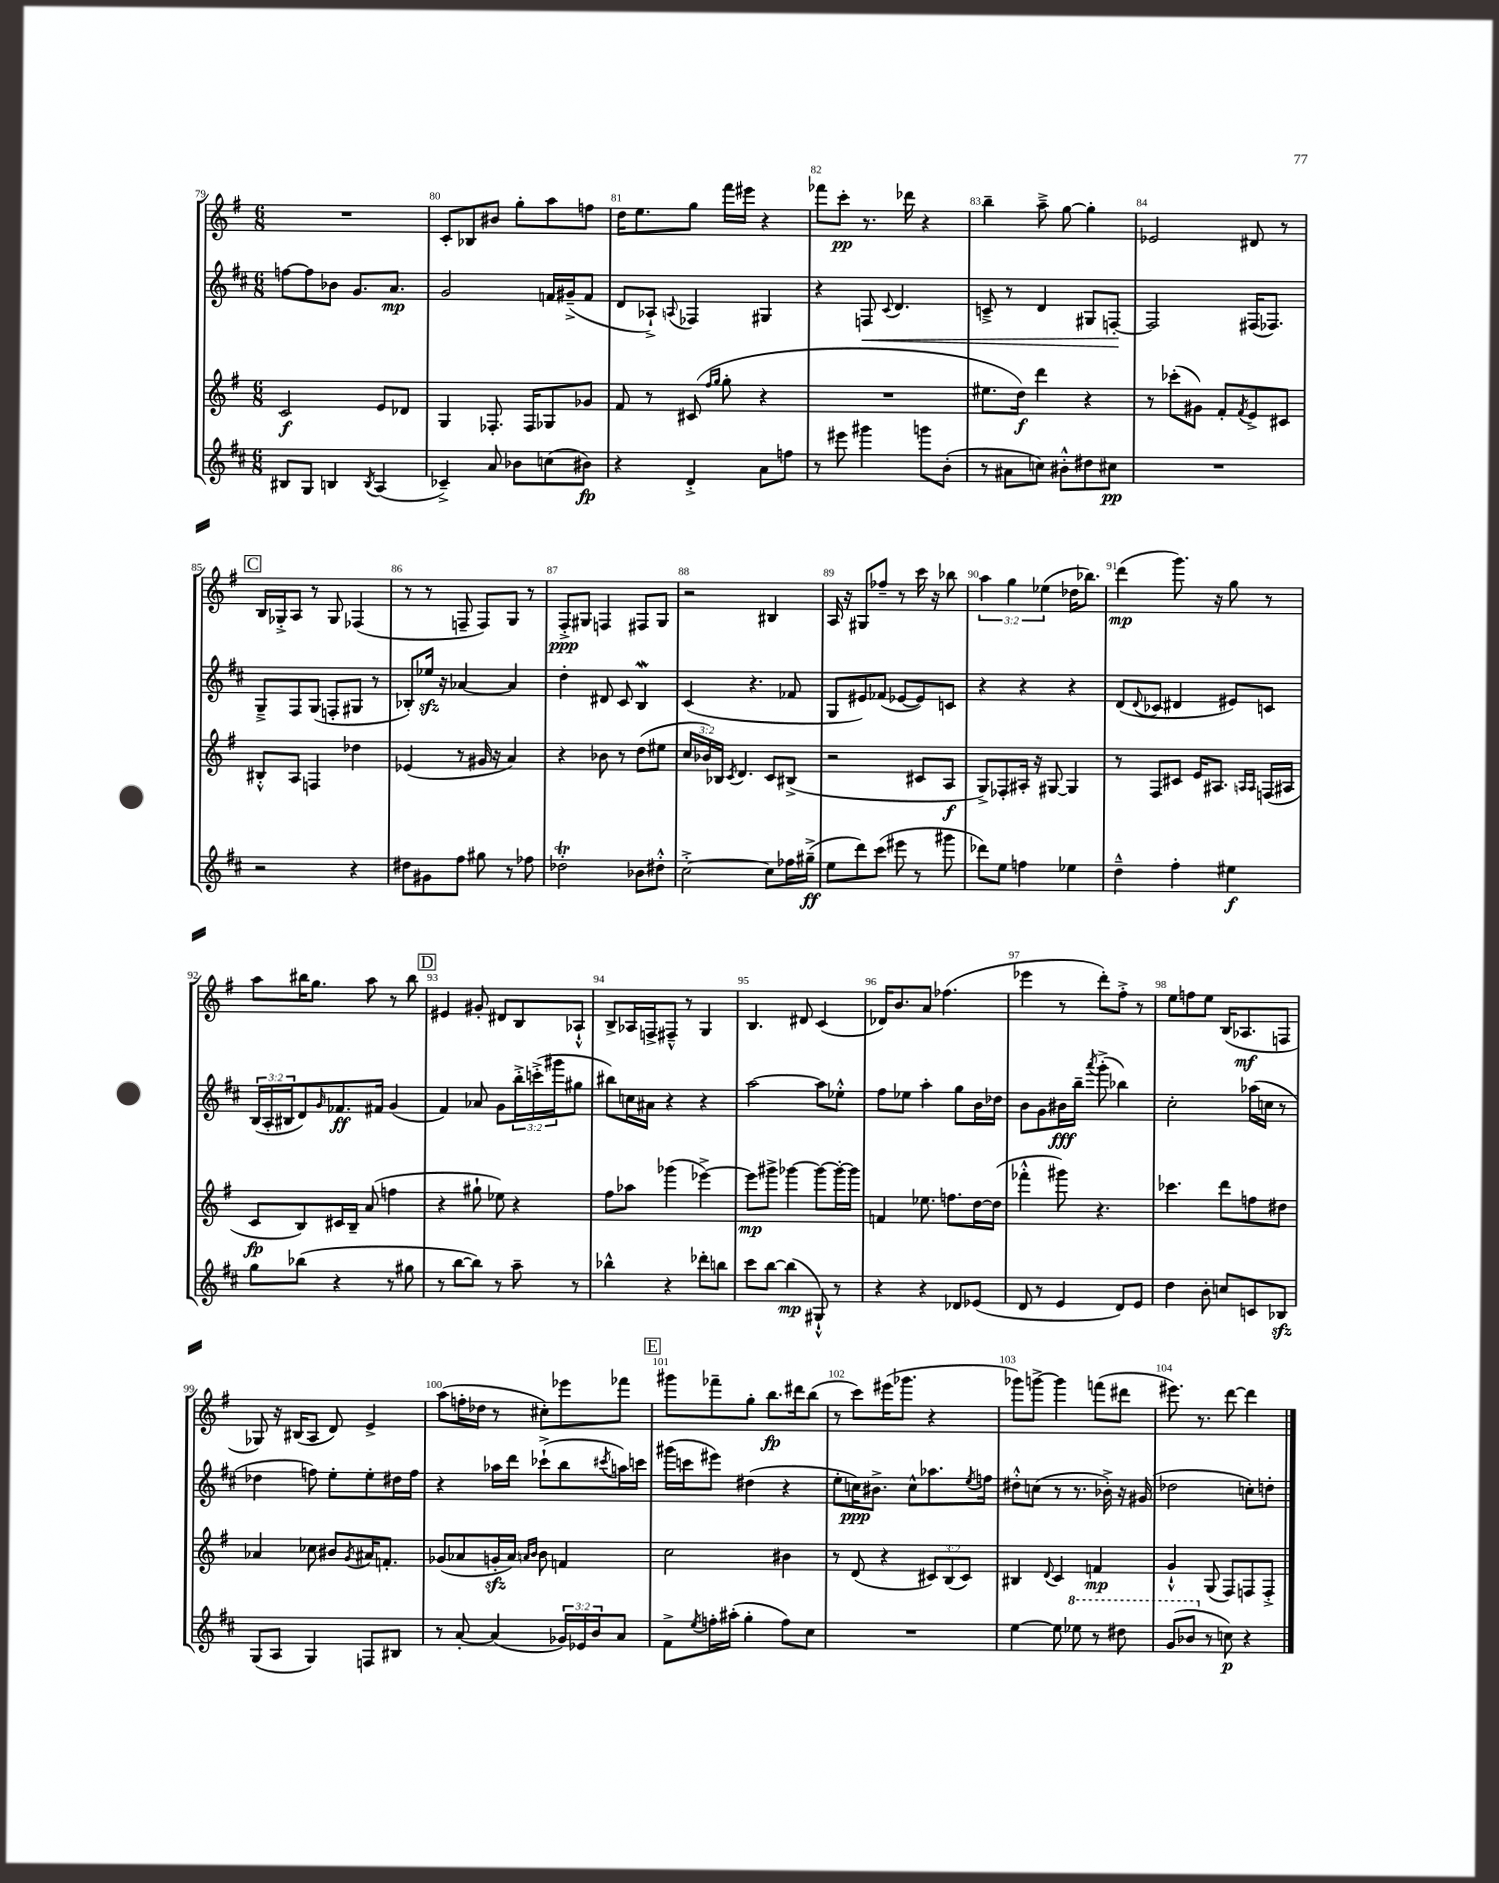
<<
\new StaffGroup <<
\new Staff = "s0" {
    \clef treble \key g \major \numericTimeSignature \time 6/8 \override Staff.TupletNumber.text = #tuplet-number::calc-fraction-text
    R2. |
    c'8-. bes8 bis'8 g''8-. a''8 f''8 |
    d''16 e''8. g''8 fis'''16 eis'''16 r4 |
    fes'''8 c'''8-.\pp r8. des'''16 r4 |
    b''4-- a''8---> g''8~ g''4-. |
    ees'2 dis'8 r8 |
    \mark \markup { \box "C" } b16 ges16-.-> a8 r8 ges8 fes4( |
    r8 r8 f8-- f8) g8 r8 |
    fis8-.->\ppp gis8 f4 fis8 gis8 |
    r2 bis4 |
    a16 r16 gis8 fes''8-- r8 c'''16 r16 bes''8 |
    \tuplet 3/2 { a''4 g''4 ees''4( } des''16 bes''8.) |
    d'''4\mp( g'''8.) r16 g''8 r8 |
    a''8 bis''16 g''8. a''8 r8 bis''8 |
    \mark \markup { \box "D" } eis'4 gis'8-. dis'8 b8 aes8-!-^ |
    b8-> aes16 f16-> fis8---^ r8 g4 |
    b4. dis'8 c'4( |
    des'16) b'8. a'8 fes''4.( |
    ees'''4 r8 d'''8-.) fis''8-.-> r8 |
    e''8 f''8 e''8 b16( aes8.\mf f8 |
    ges8) r16 bis16( a8 d'8) e'4-> |
    a''8( f''16-. des''16 r8 cis''8-.) ees'''8 fes'''8 |
    \mark \markup { \box "E" } gis'''8 fes'''8-- g''8-. b''8.\fp dis'''16 b''8( |
    r8 c'''8) eis'''16( ges'''8. r4 |
    ges'''8) g'''8~-> g'''4 f'''8( dis'''8 |
    eis'''8.) r8. d'''8~ d'''4 \bar "|." |
}
\new Staff = "s1" {
    \clef treble \key d \major \numericTimeSignature \time 6/8 \override Staff.TupletNumber.text = #tuplet-number::calc-fraction-text
    f''8~ f''8 bes'8 g'8. a'8.\mp |
    g'2 f'16 gis'16--->( f'8 |
    d'8 aes8-!->) \appoggiatura { a8 } fes4 gis4 |
    r4 f8\< \appoggiatura { cis'8 } d'4. |
    c'8---> r8 d'4 gis8 f8~-.\! |
    f2 fis16( fes8.) |
    \mark \markup { \box "C" } g8---> fis8 g8( f8-. gis8 r8 |
    bes8-.) ees''16\sfz r16 aes'4~ aes'4 |
    d''4-. dis'8 cis'8 b4\mordent |
    cis'4( r4. fes'8 |
    g8 eis'8) fes'8( ees'8~ ees'8) c'8 |
    r4 r4 r4 |
    d'8( \appoggiatura { d'8 } ces'8 dis'4 eis'8) c'8 |
    \tuplet 3/2 { b16( a16-. bis16 } d'8) \grace { g'16 } fes'8.\ff fis'16 g'4( |
    \mark \markup { \box "D" } fis'4) aes'8 g'8 \tuplet 3/2 { b''16-.-> c'''16-.->( gis'''16 } gis''8 |
    bis''8) c''16 ais'16 r4 r4 |
    a''2~ a''8 ees''8-.-^ |
    fis''8 ees''8 a''4-. g''8 b'16 des''16 |
    b'8 g'8 bis'16\fff b''16-- \acciaccatura { a'''8 } g'''8-.->( bes''4) |
    cis''2-. aes''16( c''16 r8 |
    des''4 f''8) e''8-. e''8-. dis''16 f''16 |
    r4 aes''16 d'''16 ces'''8-!->( b''8 \acciaccatura { cis'''8 } a''16) c'''16 |
    \mark \markup { \box "E" } gis'''16( c'''16 eis'''8) dis''4( r4 |
    e''8-. c''16\ppp) bis'8.-> c''8-^ aes''8. \acciaccatura { e''8 } f''16 |
    dis''8-.-^ c''8( r8 r8. bes'16-.->) r16 gis'16( |
    des''2 c''8-.) d''8-. \bar "|." |
}
\new Staff = "s2" {
    \clef treble \key g \major \numericTimeSignature \time 6/8 \override Staff.TupletNumber.text = #tuplet-number::calc-fraction-text
    c'2\f e'8 des'8 |
    g4 fes8.-. fes16 ges8 ges'8 |
    fis'8 r8 cis'8( \grace { fis''16 g''16 } g''8-. r4 |
    R2. |
    eis''8. d''16\f) d'''4 r4 |
    r8 ces'''8-.( gis'8) fis'8-. \acciaccatura { fis'8 } e'8-> cis'8 |
    \mark \markup { \box "C" } bis8-.-^ a8 f4 des''4 |
    ees'4( r8 gis'16 r16 a'4) |
    r4 bes'8 r8 d''8( eis''8 |
    \tuplet 3/2 { c''16 bes'16) bes16 } \acciaccatura { c'8 } d'4. c'8 bis8->( |
    r2 cis'8 a8\f |
    g8->) fes8-. ais16-. r16 gis8~ gis4 |
    r8 fis8 cis'8 e'16 ais8. \grace { a16 a16 } f16( ais16 |
    c'8\fp b8) cis'16 b16-- a'8( f''4 |
    \mark \markup { \box "D" } r4 gis''8-! ees''8) r4 |
    fis''8 aes''8 ges'''4( ees'''4~->) |
    ees'''8\mp gis'''8-> ges'''4~ ges'''8~ ges'''16~-. ges'''16 |
    f'4 ees''8. f''8. d''16~ d''16( |
    fes'''4-.-^ gis'''8) r4. |
    ces'''4. d'''8 f''8 dis''8 |
    aes'4 ces''8 bis'8 \acciaccatura { g'8 } ais'16 f'8.-. |
    ges'8( aes'8 g'16-.\sfz aes'16) \grace { a'16 b'16 } b'8 f'4 |
    \mark \markup { \box "E" } c''2 bis'4 |
    r8 d'8( r4 \tuplet 3/2 { cis'8) b8( cis'8) } |
    bis4 \appoggiatura { d'8 } c'4 f'4\mp |
    g'4-!-^ g8( fis8) f8 f8-.-> \bar "|." |
}
\new Staff = "s3" {
    \clef treble \key d \major \numericTimeSignature \time 6/8 \override Staff.TupletNumber.text = #tuplet-number::calc-fraction-text
    bis8 g8 b4 \acciaccatura { b8 } a4( |
    ces'4--->) a'8 bes'8 c''8( bis'8\fp) |
    r4 d'4-.-> a'8 f''8 |
    r8 eis'''8 gis'''4 g'''8 b'8-.( |
    r8 ais'8 c''8) bis'8-.-^ dis''8 cis''8\pp |
    R2. |
    \mark \markup { \box "C" } r2 r4 |
    dis''8 gis'8 fis''8 gis''8 r8 fes''8 |
    des''2-.\trill bes'8 dis''8-.-^ |
    cis''2~-.-> cis''8 fes''16 gis''16--->\ff( |
    e''8 d'''8) cis'''8( eis'''8 r8 gis'''8 |
    des'''8) e''8 f''4 ees''4 |
    d''4---^ fis''4-. eis''4\f |
    g''8 bes''8( r4 r8 gis''8 |
    \mark \markup { \box "D" } r8 b''8~ b''8) r8 a''8-- r8 |
    bes''4-^ r4 des'''8-. b''8 |
    cis'''8 b''8~ b''4\mp( gis8-!-^) r8 |
    r4 r4 des'8 ees'8( |
    d'8 r8 e'4 d'8) e'8 |
    d''4 b'8-. c''8 c'8 bes8\sfz |
    g8( a8 g4) f8 bis8 |
    r8 a'8~-. a'4( \tuplet 3/2 { ges'16) ees'16 b'16 } a'8 |
    \mark \markup { \box "E" } fis'8-> \acciaccatura { e''8 } f''16-. ais''16-.( g''4-. f''8) cis''8 |
    R2. |
    e''4~ e''8 \ottava #1 ees'''8 r8 dis'''8 |
    g''8( bes''8 \ottava #0 r8 c''8\p) r4 \bar "|." |
}
>>
>>
\layout { \context { \Score currentBarNumber = #79 \override BarNumber.break-visibility = ##(#f #t #t) barNumberVisibility = #all-bar-numbers-visible } }
